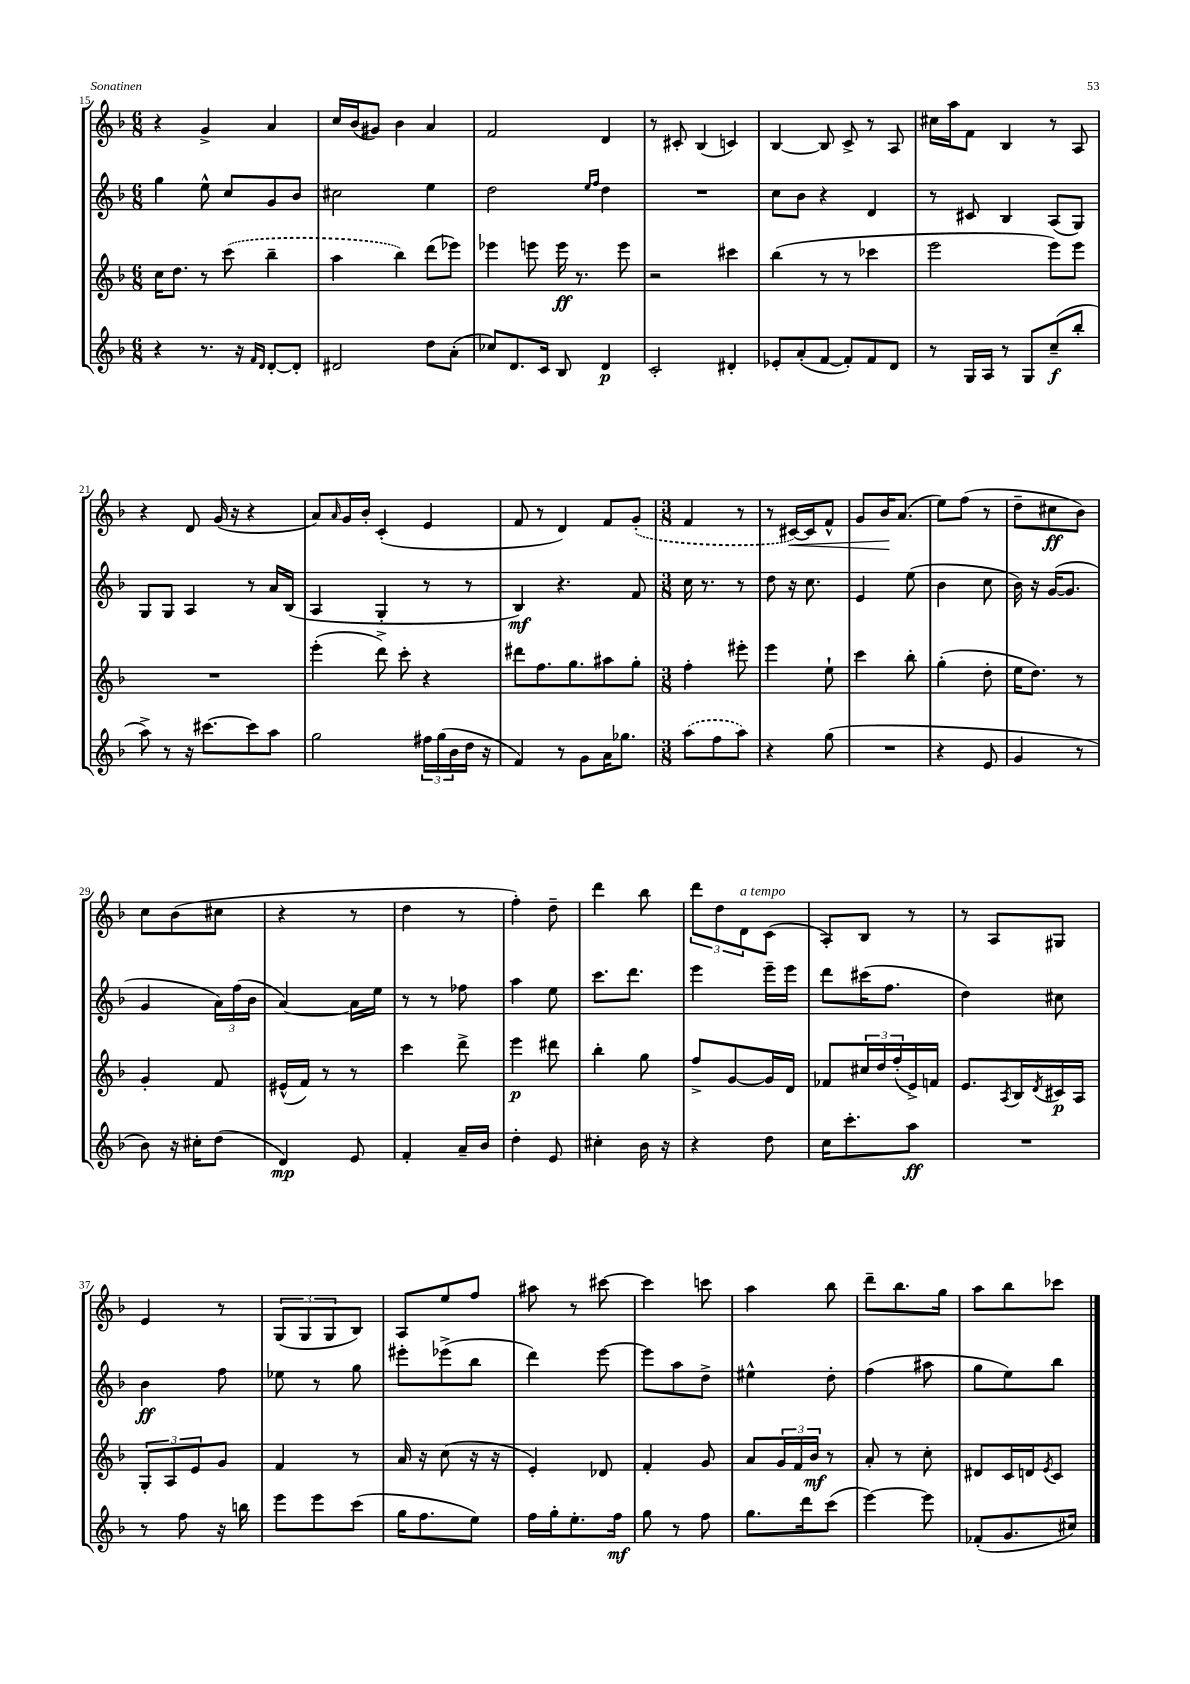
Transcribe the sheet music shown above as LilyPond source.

<<
\new StaffGroup <<
\new Staff = "s0" {
    \clef treble \key f \major \numericTimeSignature \time 6/8
    r4 g'4-> a'4 |
    c''16 bes'16( gis'8) bes'4 a'4 |
    f'2 d'4 |
    r8 cis'8-. bes4( c'4) |
    bes4~ bes8 c'8-> r8 a8 |
    cis''16 a''16 f'8 bes4 r8 a8 |
    r4 d'8 g'16( r16 r4 |
    a'8) \grace { a'16 } g'16 bes'16-. c'4-.( e'4 |
    f'8 r8 d'4) f'8 \once \slurDashed g'8-.( |
    \numericTimeSignature \time 3/8 f'4 r8 |
    r8 cis'16~\<) cis'16 f'8-^ |
    g'8 bes'16\! a'8.( |
    e''8) f''8( r8 |
    d''8-- cis''8\ff bes'8) |
    c''8 bes'8( cis''8 |
    r4 r8 |
    d''4 r8 |
    f''4-.) d''8-- |
    d'''4 bes''8 |
    \tuplet 3/2 { d'''8 d''8 d'8^\markup { \italic "a tempo" } } c'8( |
    a8-.) bes8 r8 |
    r8 a8 gis8 |
    e'4 r8 |
    \tuplet 3/2 { g8( g8 g8 } bes8) |
    a8 e''8 f''8 |
    ais''8 r8 cis'''8~ |
    cis'''4 c'''8 |
    a''4 bes''8 |
    d'''8-- bes''8. g''16 |
    a''8 bes''8 ces'''8 \bar "|." |
}
\new Staff = "s1" {
    \clef treble \key f \major \numericTimeSignature \time 6/8
    g''4 e''8-^ c''8 g'8 bes'8 |
    cis''2 e''4 |
    d''2 \grace { e''16 f''16 } d''4 |
    R2. |
    c''8 bes'8 r4 d'4 |
    r8 cis'8 bes4 a8( g8) |
    g8 g8 a4 r8 a'16 bes16( |
    a4 g4-. r8 r8 |
    bes4\mf) r4. f'8 |
    \numericTimeSignature \time 3/8 c''16 r8. r8 |
    d''8 r16 c''8. |
    e'4 e''8( |
    bes'4 c''8 |
    bes'16) r16 g'16~( g'8. |
    g'4 \tuplet 3/2 { a'16) f''16( bes'16 } |
    a'4~) a'16 e''16 |
    r8 r8 fes''8 |
    a''4 e''8 |
    c'''8. d'''8. |
    e'''4 e'''16-- e'''16 |
    d'''8 cis'''16( f''8. |
    d''4) cis''8 |
    bes'4\ff f''8 |
    ees''8 r8 g''8 |
    eis'''8-. ees'''8->( bes''8 |
    d'''4) e'''8~ |
    e'''8 a''8 d''8-> |
    eis''4-^ d''8-. |
    f''4( ais''8 |
    g''8 e''8) bes''8 \bar "|." |
}
\new Staff = "s2" {
    \clef treble \key f \major \numericTimeSignature \time 6/8
    c''16 d''8. r8 \once \slurDashed c'''8( bes''4-- |
    a''4 bes''4) d'''8( ees'''8) |
    ees'''4 e'''8 e'''16\ff r8. e'''8 |
    r2 cis'''4 |
    bes''4( r8 r8 ces'''4 |
    e'''2 e'''8) e'''8 |
    R2. |
    e'''4-.( d'''8->) c'''8-. r4 |
    dis'''8 f''8. g''8. ais''8 g''8-. |
    \numericTimeSignature \time 3/8 f''4-. eis'''8-. |
    e'''4 e''8-! |
    c'''4 bes''8-. |
    g''4-.( d''8-. |
    e''16 d''8.) r8 |
    g'4-. f'8 |
    eis'16-^( f'16) r8 r8 |
    c'''4 d'''8-> |
    e'''4\p dis'''8 |
    bes''4-. g''8 |
    f''8-> g'8~ g'16 d'16 |
    fes'8 \tuplet 3/2 { cis''16 d''16 f''16-.( } e'16->) f'16 |
    e'8. \acciaccatura { a8 } bes16 \acciaccatura { d'8 } cis'16\p a16 |
    \tuplet 3/2 { g8-. a8 e'8 } g'8 |
    f'4 r8 |
    a'16 r16 c''8( r16 r16 |
    e'4-.) des'8 |
    f'4-. g'8 |
    a'8 \tuplet 3/2 { g'16 f'16 bes'16\mf } r8 |
    a'8-. r8 c''8-. |
    dis'8 c'16 d'16 \acciaccatura { e'8 } c'8 \bar "|." |
}
\new Staff = "s3" {
    \clef treble \key f \major \numericTimeSignature \time 6/8
    r4 r8. r16 \grace { f'16 d'16 } d'8~-. d'8-. |
    dis'2 d''8 a'8-.( |
    ces''8) d'8. c'16 bes8 d'4\p |
    c'2-. dis'4-. |
    ees'8-. a'8-.( f'8~ f'8-.) f'8 d'8 |
    r8 g16 a16 r8 g8 c''8--\f( bes''8-. |
    a''8->) r8 r16 cis'''8.~ cis'''8 a''8 |
    g''2 \tuplet 3/2 { fis''16 g''16( bes'16 } d''16 r16 |
    f'4) r8 g'8 a'16 ges''8. |
    \numericTimeSignature \time 3/8 \once \slurDashed a''8( f''8 a''8) |
    r4 g''8( |
    R4. |
    r4 e'8 |
    g'4 r8 |
    bes'8) r16 cis''16-. d''8( |
    d'4\mp) e'8 |
    f'4-. a'16-- bes'16 |
    d''4-. e'8 |
    cis''4-. bes'16 r16 |
    r4 d''8 |
    c''16 c'''8.-. a''8\ff |
    R4. |
    r8 f''8 r16 b''16 |
    e'''8 e'''8 c'''8( |
    g''16 f''8. e''8) |
    f''16 g''16-. e''8.-. f''16\mf |
    g''8 r8 f''8 |
    g''8. d'''16 c'''8( |
    e'''4~) e'''8 |
    fes'8-.( g'8. cis''16) \bar "|." |
}
>>
>>
\layout { \context { \Score currentBarNumber = #15 } }
